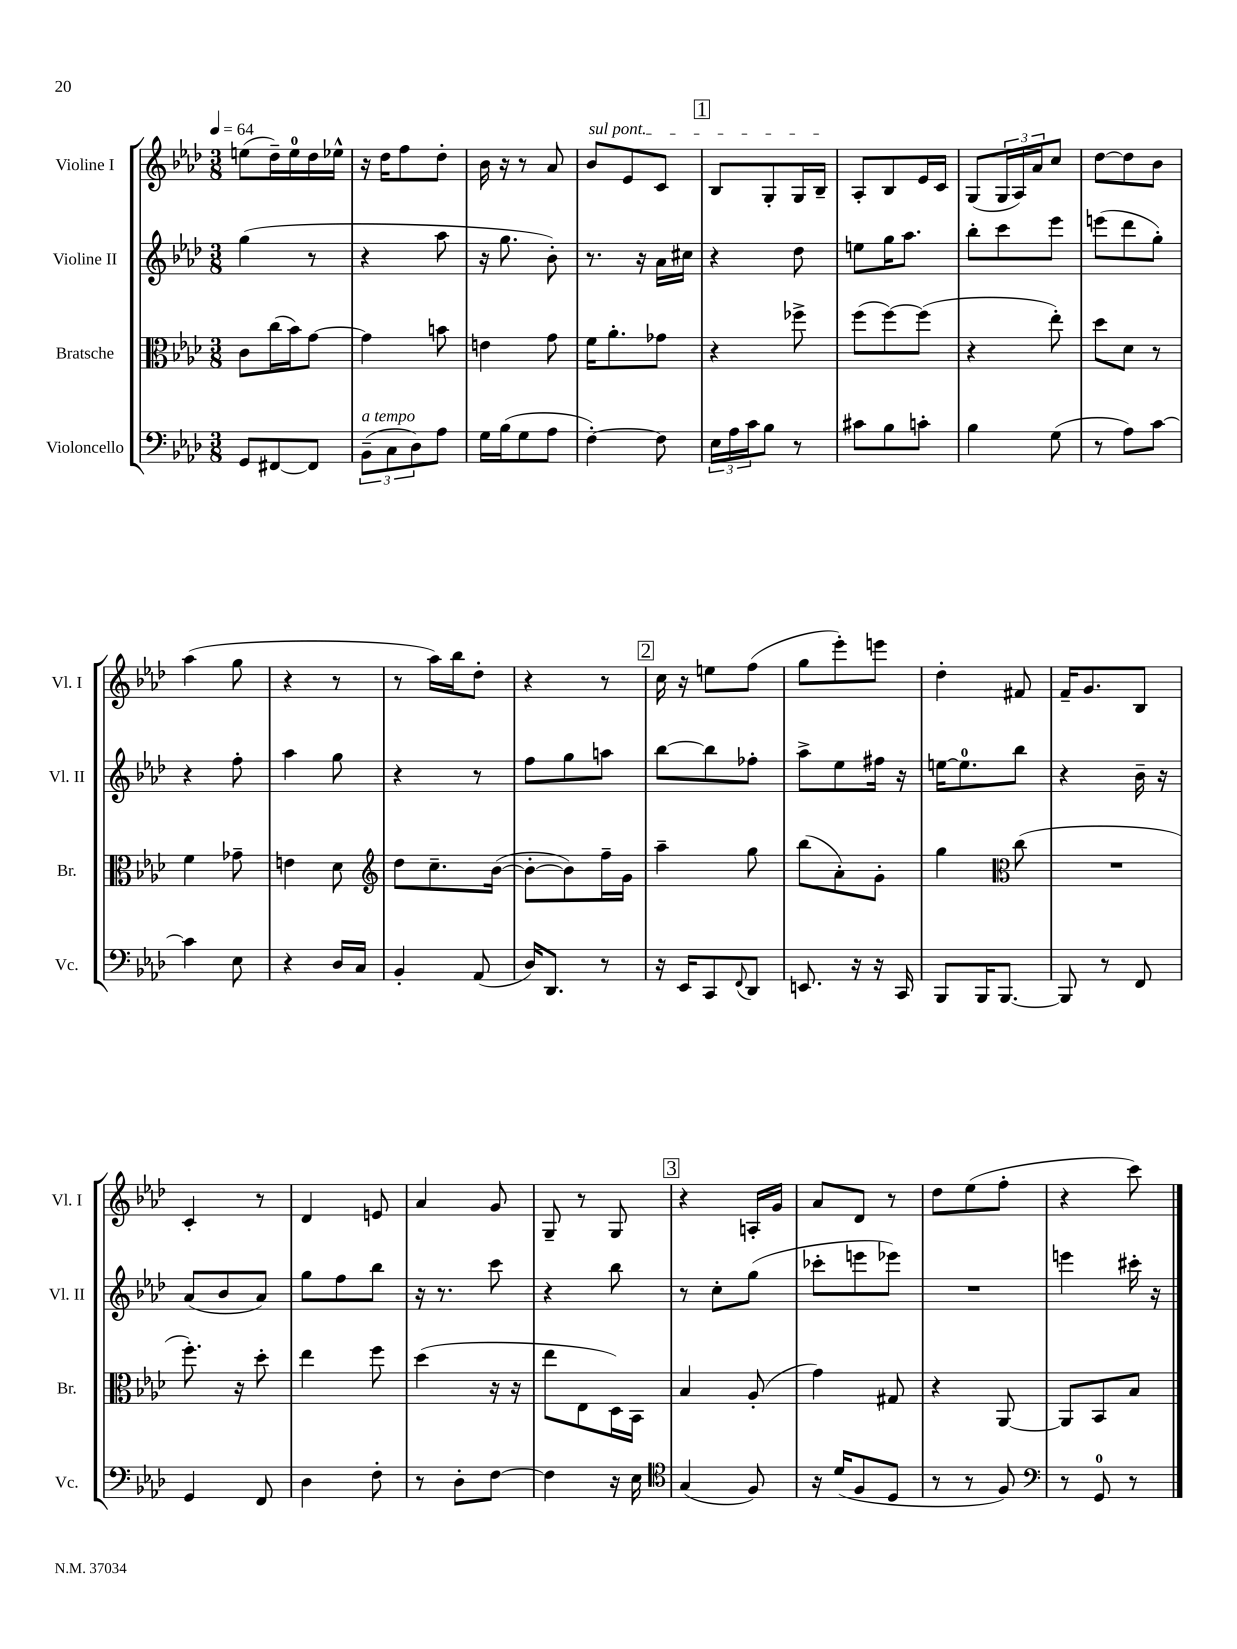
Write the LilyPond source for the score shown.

<<
\new StaffGroup <<
\new Staff = "s0" \with { instrumentName = "Violine I" shortInstrumentName = "Vl. I" } {
    \clef treble \key aes \major \numericTimeSignature \time 3/8 \tempo 4 = 64
    e''8( des''16--) e''16-0 des''16 ees''16-^ |
    r16 des''16 f''8 des''8-. |
    bes'16 r16 r8 aes'8 |
    \once \override TextSpanner.bound-details.left.text = \markup { \italic "sul pont." } bes'8\startTextSpan ees'8 c'8 |
    \mark \markup { \box "1" } bes8 g8-. g16 bes16--\stopTextSpan |
    aes8-. bes8 ees'16 c'16 |
    g8( \tuplet 3/2 { g16 aes16) aes'16 } c''8 |
    des''8~ des''8 bes'8 |
    aes''4( g''8 |
    r4 r8 |
    r8 aes''16) bes''16 des''8-. |
    r4 r8 |
    \mark \markup { \box "2" } c''16 r16 e''8 f''8( |
    g''8 ees'''8-.) e'''8 |
    des''4-. fis'8 |
    f'16-- g'8. bes8 |
    c'4-. r8 |
    des'4 e'8 |
    aes'4 g'8 |
    g8-- r8 g8 |
    \mark \markup { \box "3" } r4 a16-. g'16 |
    aes'8 des'8 r8 |
    des''8 ees''8( f''8-. |
    r4 c'''8) \bar "|." |
}
\new Staff = "s1" \with { instrumentName = "Violine II" shortInstrumentName = "Vl. II" } {
    \clef treble \key aes \major \numericTimeSignature \time 3/8
    g''4( r8 |
    r4 aes''8 |
    r16 g''8. bes'8-.) |
    r8. r16 aes'16 cis''16 |
    \mark \markup { \box "1" } r4 des''8 |
    e''8 g''16 aes''8. |
    bes''8-. c'''8 ees'''8 |
    e'''8( des'''8 g''8-.) |
    r4 f''8-. |
    aes''4 g''8 |
    r4 r8 |
    f''8 g''8 a''8 |
    \mark \markup { \box "2" } bes''8~ bes''8 fes''8-. |
    aes''8-> ees''8 fis''16 r16 |
    e''16~ e''8.-0 bes''8 |
    r4 bes'16-- r16 |
    aes'8( bes'8 aes'8) |
    g''8 f''8 bes''8 |
    r16 r8. c'''8 |
    r4 bes''8 |
    \mark \markup { \box "3" } r8 c''8-. g''8( |
    ces'''8-. e'''8 ees'''8) |
    R4. |
    e'''4 cis'''16-. r16 \bar "|." |
}
\new Staff = "s2" \with { instrumentName = "Bratsche" shortInstrumentName = "Br." } {
    \clef alto \key aes \major \numericTimeSignature \time 3/8
    c'8 c''16( bes'16) g'8~ |
    g'4 b'8 |
    e'4 g'8 |
    f'16 aes'8.-. ges'8 |
    \mark \markup { \box "1" } r4 fes''8-> |
    f''8( f''8~) f''8( |
    r4 ees''8-.) |
    des''8 des'8 r8 |
    f'4 ges'8-- |
    e'4 des'8 |
    \clef treble des''8 c''8.-- bes'16~( |
    bes'8~-. bes'8) f''16-- g'16 |
    \mark \markup { \box "2" } aes''4-- g''8 |
    bes''8( aes'8-.) g'8-. |
    g''4 \clef alto c''8( |
    R4. |
    f''8.-.) r16 des''8-. |
    ees''4 f''8 |
    des''4( r16 r16 |
    ees''8 ees8 des16) bes,16 |
    \mark \markup { \box "3" } bes4 aes8-.( |
    g'4) gis8 |
    r4 aes,8~ |
    aes,8 bes,8 bes8 \bar "|." |
}
\new Staff = "s3" \with { instrumentName = "Violoncello" shortInstrumentName = "Vc." } {
    \clef bass \key aes \major \numericTimeSignature \time 3/8
    g,8 fis,8~ fis,8 |
    \tuplet 3/2 { bes,8--^\markup { \italic "a tempo" }( c8 des8) } aes8 |
    g16 bes16( g8 aes8 |
    f4~-.) f8 |
    \mark \markup { \box "1" } \tuplet 3/2 { ees16 aes16 c'16 } bes8 r8 |
    cis'8 bes8 c'8-. |
    bes4 g8( |
    r8 aes8) c'8~ |
    c'4 ees8 |
    r4 des16 c16 |
    bes,4-. aes,8( |
    des16) des,8. r8 |
    \mark \markup { \box "2" } r16 ees,16 c,8 \appoggiatura { f,8 } des,8 |
    e,8. r16 r16 c,16 |
    bes,,8 bes,,16 bes,,8.~ |
    bes,,8 r8 f,8 |
    g,4 f,8 |
    des4 f8-. |
    r8 des8-. f8~ |
    f4 r16 ees16 |
    \mark \markup { \box "3" } \clef tenor g4( f8) |
    r16 des'16( f8 des8 |
    r8 r8 f8) |
    \clef bass r8 g,8-0 r8 \bar "|." |
}
>>
>>
\layout { \context { \Score \remove "Bar_number_engraver" } }
